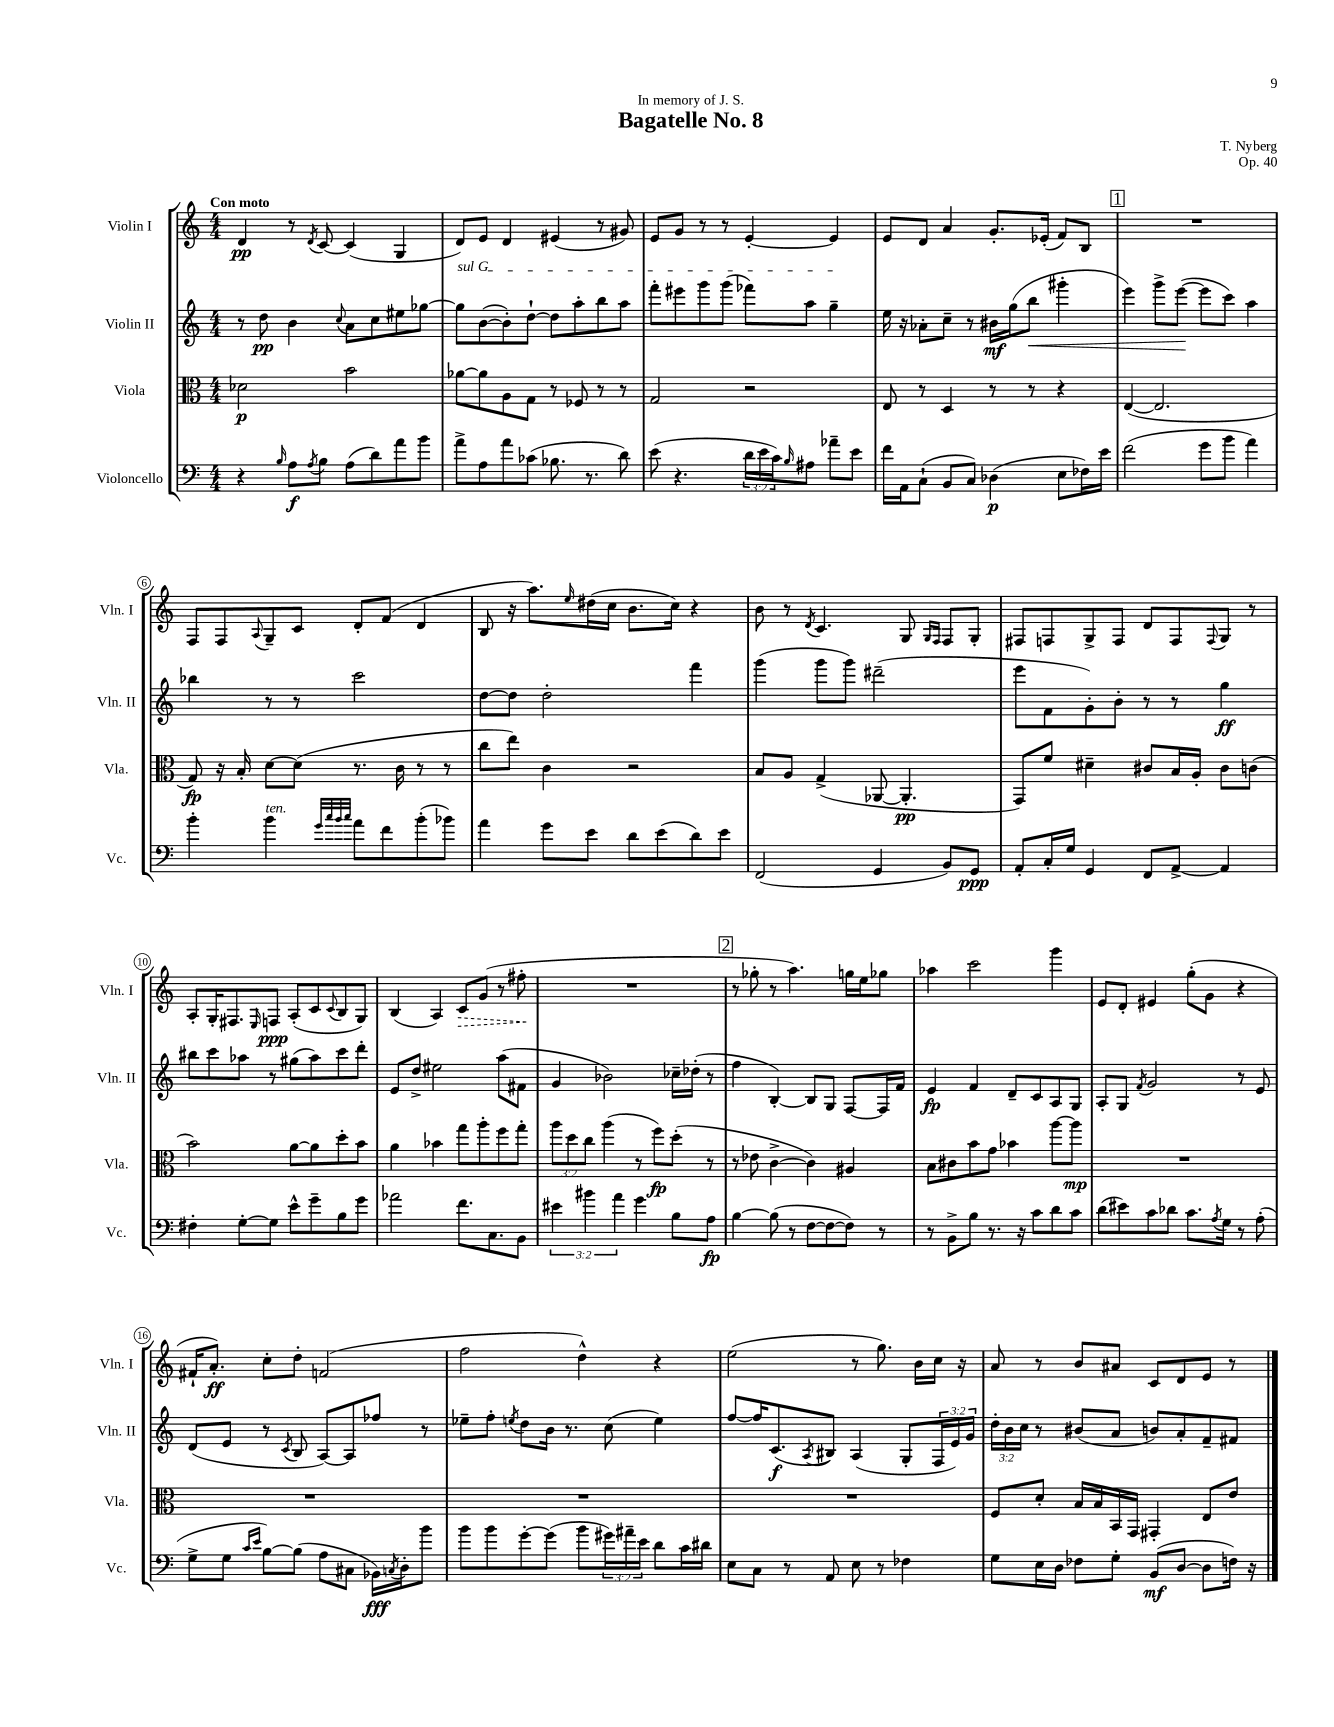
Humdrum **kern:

**kern	**dynam	**kern	**dynam	**kern	**dynam	**kern	**dynam
*part4	*part4	*part3	*part3	*part2	*part2	*part1	*part1
*staff4	*staff4	*staff3	*staff3	*staff2	*staff2	*staff1	*staff1
*I"Violoncello	*	*I"Viola	*	*I"Violin II	*	*I"Violin I	*
*I'Vc.	*	*I'Vla.	*	*I'Vln. II	*	*I'Vln. I	*
*clefF4	*	*clefC3	*	*clefG2	*	*clefG2	*
*k[]	*	*k[]	*	*k[]	*	*k[]	*
*M4/4	*	*M4/4	*	*M4/4	*	*M4/4	*
=1	=1	=1	=1	=1	=1	=1	=1
!	!	!	!	!	!	!LO:TX:a:B:t=Con moto	!
4r	.	2d-X\	p	8r	.	4d/	pp
.	.	.	.	8dd\	pp	.	.
16qqB/	.	.	.	.	.	.	.
8A\L	f	.	.	4b\	.	8r	.
8qA/	.	.	.	.	.	8qd/	.
8B\J	.	.	.	.	.	[8c/	.
.	.	.	.	8qqcc/	.	.	.
(8A\L	.	2b\	.	8a\L	.	(4c/]	.
8d\)	.	.	.	8cc\	.	.	.
8a\	.	.	.	8ee#X\	.	4G/	.
8b\J	.	.	.	[8gg-X\J	.	.	.
=2	=2	=2	=2	=2	=2	=2	=2
!	!	!	!	!LO:TX:a:i:t=sul G	!	!	!
8a^\L	.	[8a-X\L	.	8gg-\L]	.	8d/L)	.
8A\	.	8a-\]	.	([8b\	.	8e/J	.
8a\	.	8A\	.	8b'\])	.	4d/	.
(8c-X\J	.	8G\J	.	[8dd`\J	.	.	.
8.B-X\	.	8r	.	8dd\L]	.	(4e#X/	.
.	.	8F-X/	.	8aa'\	.	.	.
8.r	.	.	.	.	.	.	.
.	.	8r	.	8bb\	.	8r	.
8d\)	.	8r	.	8aa\J	.	8g#X/)	.
=3	=3	=3	=3	=3	=3	=3	=3
(8e\	.	2G/	.	8fff'\L	.	8e/L	.
4.r	.	.	.	8eee#X\	.	8g/J	.
.	.	.	.	8ggg\	.	8r	.
.	.	.	.	(8ggg\J	.	8r	.
24d\LL	.	2r	.	8fff-X\L)	.	[4e'/	.
24e\	.	.	.	.	.	.	.
24c\J)	.	.	.	.	.	.	.
16qqB/	.	.	.	.	.	.	.
8A#X\J	.	.	.	8aa\J	.	.	.
8a-X~\L	.	.	.	4gg~\	.	4e/]	.
8e\J	.	.	.	.	.	.	.
=4	=4	=4	=4	=4	=4	=4	=4
16f\LL	.	8E/	.	16ee\	.	8e/L	.
16AA\J	.	.	.	16r	.	.	.
(8C`\J	.	8r	.	8a-X'\L	.	8d/J	.
8BB/L	.	4D/	.	8cc~\J	.	4a/	.
8C/J)	.	.	.	8r	.	.	.
(4D-X\	p	8r	.	16b#X\LL	mf	8.g'/L	.
.	.	.	.	(16gg\J	.	.	.
!	!	!	!	!	!LO:HP:b	!	!
.	.	8r	.	8bb\J	<	.	.
.	.	.	.	.	.	(16e-X'/Jk	.
8E\L	.	4r	.	4ggg#X'\	.	8f/L)	.
16F-X\L)	.	.	.	.	.	8B/J	.
16e\JJ	.	.	.	.	.	.	.
!!LO:REH:place=s1:t=1
=5	=5	=5	=5	=5	=5	=5	=5
(2f\	.	([4E/	.	4eee\)	.	1r	.
.	.	2.E/]	.	8ggg^\L	.	.	.
.	.	.	.	([8eee\J	.	.	.
8g\L	.	.	.	8eee\L]	[	.	.
8b\J	.	.	.	8ccc\J)	.	.	.
4a\)	.	.	.	4aa\	.	.	.
!!LO:LB:g=z
=6	=6	=6	=6	=6	=6	=6	=6
4b'\	.	8G/)	fp	4bb-X\	.	8F/L	.
.	.	16r	.	.	.	8F/	.
.	.	16B'/	.	.	.	.	.
.	.	.	.	.	.	8qqA/	.
!LO:TX:a:i:t=ten.	!	!	!	!	!	!	!
4b\	.	[8d\L	.	8r	.	8G~/	.
.	.	(8d\J]	.	8r	.	8c/J	.
32qqg/LLL	.	.	.	.	.	.	.
32qqcc/	.	.	.	.	.	.	.
32qqb/	.	.	.	.	.	.	.
32qqcc/JJJ	.	.	.	.	.	.	.
8a\L	.	8.r	.	2ccc\	.	8d'/L	.
8f\	.	.	.	.	.	(8f/J	.
.	.	16c\	.	.	.	.	.
(8b'\	.	8r	.	.	.	4d/	.
8b-X\J)	.	8r	.	.	.	.	.
=7	=7	=7	=7	=7	=7	=7	=7
4a\	.	8cc\L	.	[8dd\L	.	8B/	.
.	.	8ee\J)	.	8dd\J]	.	16r	.
.	.	.	.	.	.	8.aa\L)	.
8g\L	.	4c\	.	2dd'\	.	.	.
.	.	.	.	.	.	16qqee/	.
8e\J	.	.	.	.	.	(16dd#X\L	.
.	.	.	.	.	.	16cc\JJ	.
8d\L	.	2r	.	.	.	8.b\L	.
(8e\	.	.	.	.	.	.	.
.	.	.	.	.	.	16cc\Jk)	.
8d\)	.	.	.	4fff\	.	4r	.
8e\J	.	.	.	.	.	.	.
=8	=8	=8	=8	=8	=8	=8	=8
(2FF/	.	8B/L	.	(4ggg\	.	8b\	.
.	.	8A/J	.	.	.	8r	.
.	.	.	.	.	.	8qd/	.
.	.	(4G^/	.	8ggg\L	.	4.c/	.
.	.	.	.	8ggg\J)	.	.	.
4GG/	.	[8AA-X/	.	(2ddd#X~\	.	.	.
.	.	4.AA-'/]	pp	.	.	8G/	.
.	.	.	.	.	.	16qqG/LL	.
.	.	.	.	.	.	16qqF/JJ	.
8BB/L)	.	.	.	.	.	8F/L	.
8GG/J	ppp	.	.	.	.	8G'/J	.
=9	=9	=9	=9	=9	=9	=9	=9
8AA'/L	.	8GG/L)	.	8eee\L	.	8F#X/L	.
16C'/L	.	8f/J	.	8f\	.	8Fn/	.
16G/JJ	.	.	.	.	.	.	.
4GG/	.	4d#X~\	.	8g'\)	.	8G^/	.
.	.	.	.	8b'\J	.	8F/J	.
8FF/L	.	8c#X/L	.	8r	.	8d/L	.
[8AA^/J	.	16B/L	.	8r	.	8F/	.
.	.	16A'/JJ	.	.	.	.	.
.	.	.	.	.	.	8qqF/	.
4AA/]	.	8c#\L	.	4gg\	ff	8G/J	.
.	.	(8cn\J	.	.	.	8r	.
!!LO:LB:g=z
=10	=10	=10	=10	=10	=10	=10	=10
4F#X'\	.	2b\)	.	8bb#X\L	.	8A'/L	.
.	.	.	.	8ccc\	.	16G'/K	.
.	.	.	.	.	.	8.F#X/	.
[8G'\L	.	.	.	8aa-X\J	.	.	.
.	.	.	.	.	.	16qqE/	.
8G\J]	.	.	.	8r	.	8Fn/J	ppp
8e^^\L	.	[8a\L	.	(8gg#X\L	.	(8A'/L	.
8g~\	.	8a\]	.	8aa-\)	.	8c/	.
.	.	.	.	.	.	8qqc/	.
8B\	.	8dd'\	.	8ccc\	.	8B/	.
8g\J	.	8b\J	.	8ddd'\J	.	8G/J)	.
=11	=11	=11	=11	=11	=11	=11	=11
2a-X\	.	4a\	.	8e/L	.	(4B/	.
.	.	.	.	8dd^/J	.	.	.
.	.	4b-X\	.	2ee#X\	.	4A/)	.
!	!	!	!	!	!	!	!LO:HP:b
8.f\L	.	8gg\L	.	.	.	8c/L	>
.	.	8aa'\	.	.	.	(8g/J	.
8.C\	.	.	.	.	.	.	.
.	.	8ff\	.	(8aa\L	.	8r	.
8BB\J	.	8gg'\J	.	8f#X\J	.	8ff#X'\	.
.	.	.	.	.	.	.	]
=12	=12	=12	=12	=12	=12	=12	=12
6e#X\	.	12aa\L	.	4g/	.	1r	.
.	.	12dd\	.	.	.	.	.
6b#X\	.	12cc\J	.	.	.	.	.
.	.	(4aa\	.	2b-X\)	.	.	.
6a\	.	.	.	.	.	.	.
4g\	.	8r	.	.	.	.	.
.	.	8ff\L)	fp	.	.	.	.
8B\L	.	(8dd'\J	.	16cc-X~\LL	.	.	.
.	.	.	.	(16dd-X'\JJ	.	.	.
8A\J	fp	8r	.	8r	.	.	.
!!LO:REH:place=s1:t=2
=13	=13	=13	=13	=13	=13	=13	=13
[4B\	.	8r	.	4ff\	.	8r	.
.	.	8e-X\	.	.	.	8gg-X'\	.
(8B\]	.	[4c^\	.	[4B'/)	.	8r	.
8r	.	.	.	.	.	4.aa\)	.
[8F\L	.	4c\])	.	8B/L]	.	.	.
8F\_	.	.	.	8G/J	.	.	.
8F\J])	.	4A#X/	.	[8F/L	.	16ggn\LL	.
.	.	.	.	.	.	16ee\J	.
8r	.	.	.	16F/L]	.	8gg-X\J	.
.	.	.	.	16f/JJ	.	.	.
=14	=14	=14	=14	=14	=14	=14	=14
8r	.	8B\L	.	4e/	fp	4aa-X\	.
8BB^\L	.	8c#X\	.	.	.	.	.
8B\J	.	8b\	.	4f/	.	2ccc\	.
8.r	.	8g\J	.	.	.	.	.
.	.	4b-X\	.	8d~/L	.	.	.
16r	.	.	.	.	.	.	.
8c\L	.	.	.	8c/	.	.	.
8d\	.	[8aa\L	.	8A/	.	4ggg\	.
8c\J	.	8aa\J]	mp	8G/J	.	.	.
=15	=15	=15	=15	=15	=15	=15	=15
(8d\L	.	1r	.	8A'/L	.	8e/L	.
8e#X\)	.	.	.	8G/J	.	8d'/J	.
.	.	.	.	8qf/	.	.	.
8c\	.	.	.	2g/	.	4e#X/	.
8d-X\J	.	.	.	.	.	.	.
8.c\L	.	.	.	.	.	(8gg'\L	.
.	.	.	.	.	.	8g\J	.
8qA/	.	.	.	.	.	.	.
16G\Jk	.	.	.	.	.	.	.
8r	.	.	.	8r	.	4r	.
(8A'\	.	.	.	8e/	.	.	.
!!LO:LB:g=z
=16	=16	=16	=16	=16	=16	=16	=16
8G^\L	.	1r	.	(8d/L	.	16f#X`/KL	.
.	.	.	.	.	.	8.a'/J)	ff
8G\J	.	.	.	8e/J	.	.	.
16qqc/LL	.	.	.	.	.	.	.
16qqe/JJ	.	.	.	.	.	.	.
[8B\L)	.	.	.	8r	.	8cc'\L	.
.	.	.	.	8qc/	.	.	.
(8B\J]	.	.	.	8B/	.	8dd'\J	.
8A\L	.	.	.	[8A/L)	.	(2fn/	.
8C#X\J	.	.	.	8A/]	.	.	.
16BB-X\LL)	fff	.	.	8ff-X/J	.	.	.
8qCn/	.	.	.	.	.	.	.
16D'\J	.	.	.	.	.	.	.
8b\J	.	.	.	8r	.	.	.
=17	=17	=17	=17	=17	=17	=17	=17
8b\L	.	1r	.	8ee-X~\L	.	2ff\	.
8b\	.	.	.	8ff'\J	.	.	.
.	.	.	.	8qeen/	.	.	.
[8g'\	.	.	.	8dd\L	.	.	.
(8g\J]	.	.	.	16b\Jk	.	.	.
.	.	.	.	8.r	.	.	.
8b\L	.	.	.	.	.	4dd^^\)	.
24g#X\L)	.	.	.	(8cc\	.	.	.
24a#X~\	.	.	.	.	.	.	.
24e\JJ	.	.	.	.	.	.	.
8d\L	.	.	.	4ee\)	.	4r	.
16c\L	.	.	.	.	.	.	.
16d#X\JJ	.	.	.	.	.	.	.
=18	=18	=18	=18	=18	=18	=18	=18
8E\L	.	1r	.	[8ff/L	.	(2ee\	.
8C\J	.	.	.	16ff/K]	.	.	.
.	.	.	.	(8.c/	f	.	.
8r	.	.	.	.	.	.	.
.	.	.	.	8qA/	.	.	.
8AA/	.	.	.	8B#X/J)	.	.	.
8E\	.	.	.	(4A/	.	8r	.
8r	.	.	.	.	.	8.gg\)	.
4F-X\	.	.	.	8G'/L	.	.	.
.	.	.	.	.	.	16b\LL	.
.	.	.	.	24F/L	.	16cc\JJ	.
.	.	.	.	24e/)	.	.	.
.	.	.	.	.	.	16r	.
.	.	.	.	24g/JJ	.	.	.
=19	=19	=19	=19	=19	=19	=19	=19
8G\L	.	8F/L	.	24dd'\LL	.	8a/	.
.	.	.	.	24b\	.	.	.
.	.	.	.	24cc\JJ	.	.	.
16E\L	.	8d'/J	.	8r	.	8r	.
16D\JJ	.	.	.	.	.	.	.
8F-X\L	.	16B/LL	.	(8b#X/L	.	8b/L	.
.	.	16B/	.	.	.	.	.
8G'\J	.	16BB/	.	8a/J	.	8a#X/J	.
.	.	16GG/JJ	.	.	.	.	.
(8BB/L	mf	4GG#X'/	.	8bn/L)	.	8c/L	.
[8D/J	.	.	.	8a'/	.	8d/	.
8D\L]	.	8E/L	.	8f~/	.	8e/J	.
16Fn\Jk)	.	8e/J	.	8f#X/J	.	8r	.
16r	.	.	.	.	.	.	.
==	==	==	==	==	==	==	==
*-	*-	*-	*-	*-	*-	*-	*-
